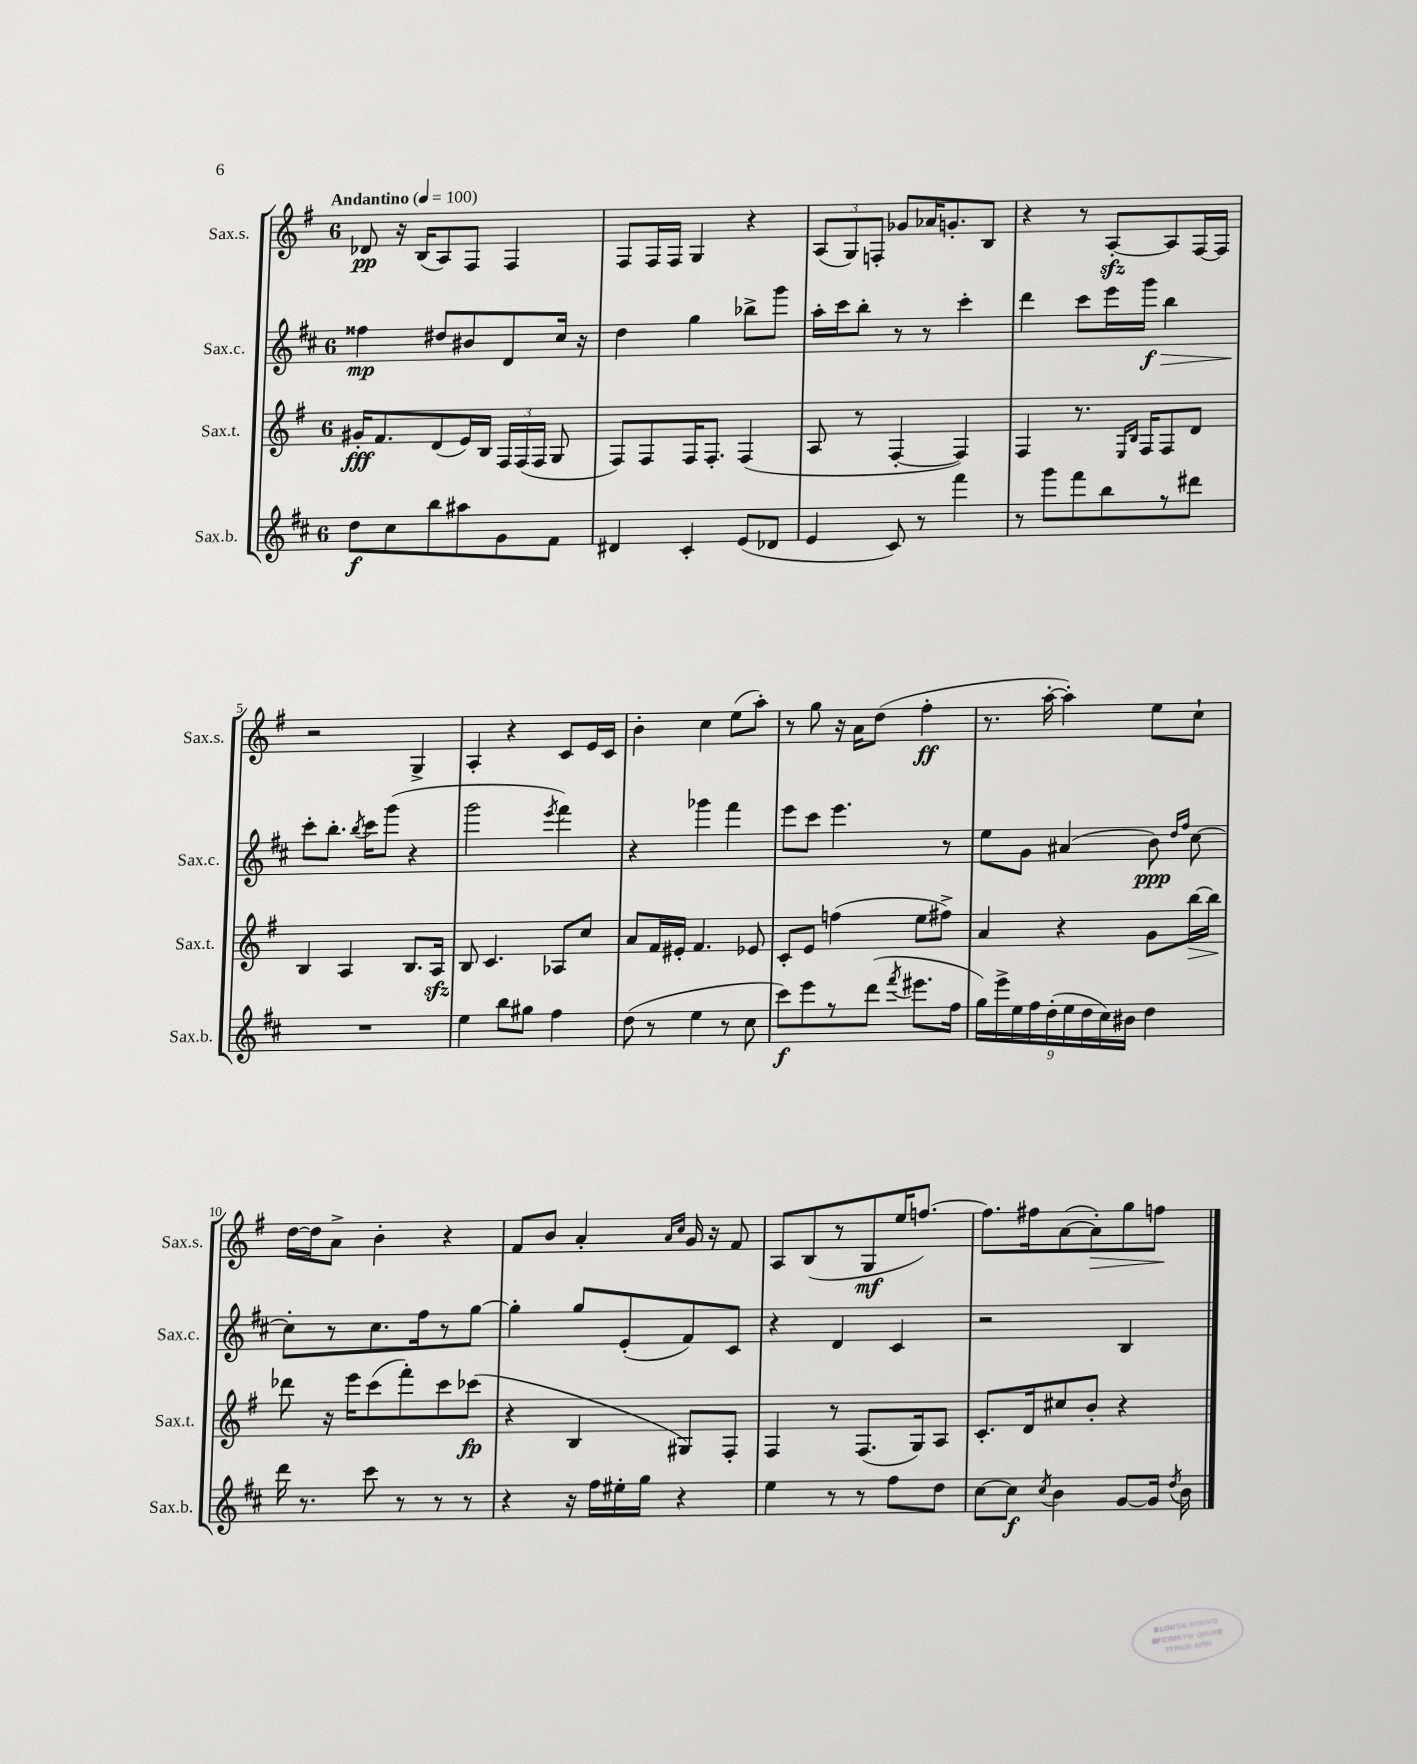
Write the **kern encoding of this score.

**kern	**kern	**kern	**kern
*staff4	*staff3	*staff2	*staff1
*clefG2	*clefG2	*clefG2	*clefG2
*k[f#c#]	*k[f#]	*k[f#c#]	*k[f#]
*M6/8	*M6/8	*M6/8	*M6/8
*MM100	*MM100	*MM100	*MM100
8dd\L	16g#'/LK	4ff##\	8d-/
.	8.f#/	.	.
8cc#\	.	.	16r
.	.	.	(16B/LK
8bb\	(8d/	8dd#/L	8A/)
8aa#\	16e/L)	8b#/	8F#/J
.	16B/JJ	.	.
8g\	24F#/LL	8d/	4F#/
.	(24F#/	.	.
.	24F#/JJ	.	.
8f#\J	8G/	16cc#/Jk	.
.	.	16r	.
=	=	=	=
4d#/	8F#/L)	4dd\	8F#/L
.	8F#/	.	16F#/L
.	.	.	16F#/JJ
4c#'/	16F#/K	4gg\	4G/
.	8.F#'/J	.	.
(8e/L	(4F#/	8bb-^\L	4r
8d-/J	.	8ggg\J	.
=	=	=	=
4e/	8A/	16aa'\LL	(12A/L
.	.	16ccc#\J	.
.	.	.	12G/)
.	8r	8bb'\J	.
.	.	.	12F'/J
8c#/)	[4F#'/	8r	8g-/L
8r	.	8r	16a-/K
.	.	.	8.g'/
4fff#\	4F#/])	4ccc#'\	.
.	.	.	8B/J
=	=	=	=
8r	4F#/	4ddd\	4r
8ggg\L	.	.	.
8fff#\	8.r	8ccc#\L	8r
8bb\	.	16eee\L	[8A'/L
.	16qqE/LL	.	.
.	16qqB/JJ	.	.
.	16F#/LK	16ggg\JJ	.
8r	8F#/	4bb\	8A/]
8ddd#\J	8d/J	.	[16F#/L
.	.	.	16F#/]JJ
=	=	=	=
2.r	4B/	8ccc#'\L	2r
.	.	8.bb'\J	.
.	4A/	.	.
.	.	8qbb/	.
.	.	16ccc#\LK	.
.	.	(8ggg\J	.
.	8.B/L	4r	4G^/
.	16A/Jk	.	.
=	=	=	=
4ee\	8B/	2ggg\	4A'/
.	4.c/	.	.
8bb\L	.	.	4r
8gg#\J	.	.	.
.	.	8qeee/	.
4ff#\	8A-/L	4fff#\)	8c/L
.	8cc/J	.	16e/L
.	.	.	16c/JJ
=	=	=	=
(8dd\	8a/L	4r	4b'\
8r	16f#/L	.	.
.	16e#'/JJ	.	.
4ee\	4.f#/	4ggg-\	4cc\
8r	.	4fff#\	(8ee\L
8cc#\	8e-/	.	8aa'\J)
=	=	=	=
8ccc#\L)	8c'/L	8eee\L	8r
8eee\	8e/J	8ccc#\J	8gg\
8r	(4ff\	4.eee\	16r
.	.	.	16a\LK
(8ddd\J	.	.	(8dd\J
8qfff#/	.	.	.
8.eee#\L	8ee\L	.	4ff#'\
.	8ff#^\J)	8r	.
16ff#\Jk	.	.	.
=	=	=	=
18gg\LL)	4a/	8ee\L	8.r
18eee^\	.	.	.
18ee\	.	.	.
.	.	8g\J	.
18ff#\	.	.	.
.	.	.	[16aa'\
(18dd'\	.	.	.
.	4r	(4a#/	4aa'\])
18ee\	.	.	.
18dd\	.	.	.
18cc#\)	.	.	.
18b#\JJ	.	.	.
4dd\	8g\L	8b\)	8ee\L
.	.	16qqdd/LL	.
.	.	16qqff#/JJ	.
.	[16bb\L	[8cc#\	8cc`\J
.	16bb\]JJ	.	.
=	=	=	=
16ddd\	8ddd-\	8cc#'\]L	[16dd\LL
8.r	.	.	16dd\]J
.	16r	8r	8a^\J
.	16eee\LK	.	.
8ccc#\	(8ccc\	8.cc#\	4b'\
8r	8fff#'\)	.	.
.	.	16ff#\k	.
8r	8ccc\	8r	4r
8r	(8ccc-\J	[8gg\J	.
=	=	=	=
4r	4r	4gg'\]	8f#/L
.	.	.	8b/J
16r	4B/	8gg/L	4a'/
16ff#\LL	.	.	.
16ee#'\	.	(8e'/	.
16gg\JJ	.	.	.
.	.	.	16qqa/LL
.	.	.	16qqcc/JJ
4r	8G#/L)	8f#/)	16g/
.	.	.	16r
.	8F#'/J	8c#/J	8f#/
=	=	=	=
4ee\	4F#/	4r	8A/L
.	.	.	(8B/
8r	8r	4d/	8r
8r	(8.F#/L	.	8G/
8ff#\L	.	4c#/	16ee/K
.	16G/k)	.	[8.ff/J)
8dd\J	8A/J	.	.
=	=	=	=
[8cc#\L	8.c'/L	2r	8.ff\]L
8cc#\]J	.	.	.
.	16d/k	.	16ff#\k
8qcc#/	.	.	.
4b\	8cc#/	.	([8a\
.	8b'/J	.	8a'\])
[8g/L	4r	4B/	8gg\
16g/]Jk	.	.	8ff\J
8qdd/	.	.	.
16b\	.	.	.
==	==	==	==
*-	*-	*-	*-
